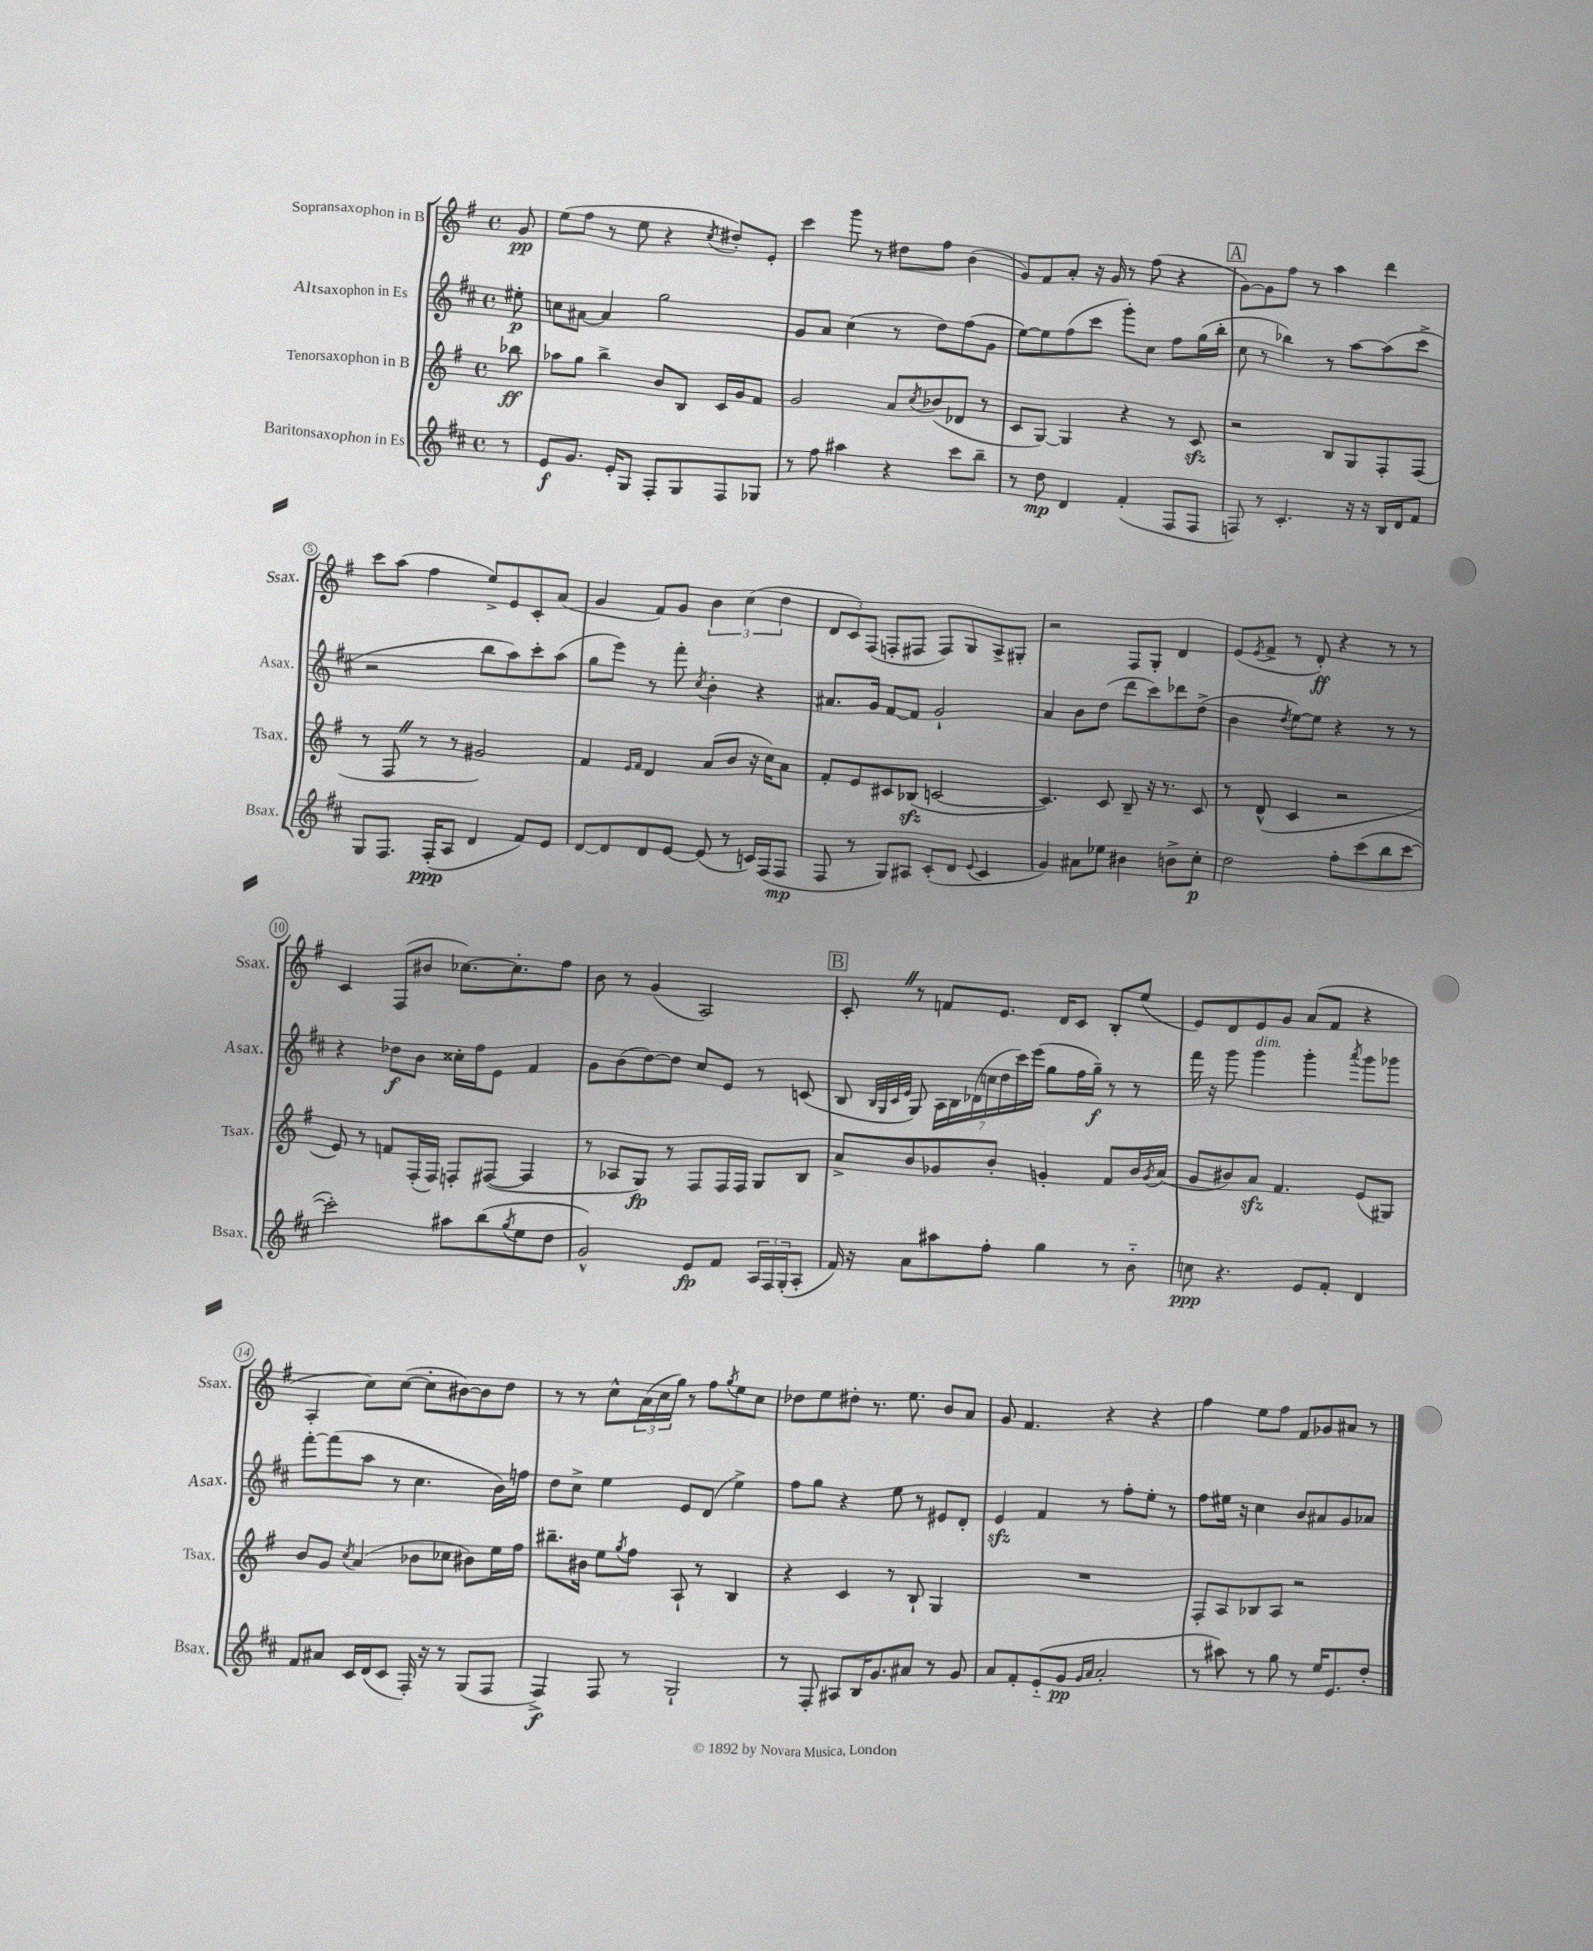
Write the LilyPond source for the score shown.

<<
\new StaffGroup <<
\new Staff = "s0" \with { instrumentName = "Sopransaxophon in B" shortInstrumentName = "Ssax." } {
    \clef treble \key g \major \defaultTimeSignature \time 4/4 \partial 8
    g'8\pp |
    e''8( fis''8 r8 e''8 r4 \acciaccatura { c''8 } dis''8-.) e'8-. |
    c'''4 g'''8 r8 dis''8 fis''8 b'4( |
    g'8) fis'8 a'8-. r16 g'16 r8 fis''8( r4 |
    \mark \markup { \box "A" } g'8~) g'8 fis''8 r8 a''4 d'''4 |
    c'''8 a''8( fis''4 e''8->) e'8 c'8-. a'8( |
    g'4 fis'8) g'8 \tuplet 3/2 { b'4 c''4( d''4 } |
    \tuplet 3/2 { d'8 c'8) fis8( } f8-. fis8 fis8) g8 a8-> gis8-. |
    r2 fis8 g8-. d'4 |
    e'8( \acciaccatura { e'8 } fis'8-> r8 d'8-.\ff) r4 r8 r8 |
    c'4 fis8( bis'8 ces''8.~) ces''8.-. fis''8 |
    b'8 r8 g'4( a2) |
    \mark \markup { \box "B" } c'8-. \once \override BreathingSign.text = \markup { \musicglyph "scripts.caesura.straight" } \breathe r8 f'8 e'8. d'16 c'8 b8-. e''8( |
    e'8) d'8 e'8 g'8 a'8( fis'8 r4 |
    a4-. c''8) c''8~( c''8-. bis'8~) bis'8 d''8 |
    r8 r8 c''8-^ \tuplet 3/2 { a'16( c''16 g''16) } r8 fis''8 \acciaccatura { g''8 } e''8 c''8 |
    des''8 e''8 dis''8-. r8. e''8. b'8 a'8 |
    g'8 fis'4. r4 r4 |
    fis''4 e''8 fis''8 fis'8 ges'8 ais'8 r8 \bar "|." |
}
\new Staff = "s1" \with { instrumentName = "Altsaxophon in Es" shortInstrumentName = "Asax." } {
    \clef treble \key d \major \defaultTimeSignature \time 4/4 \partial 8
    eis''8-.\p |
    c''8 ais'8~ ais'4 g''2 |
    g'8 a'8 cis''4( r8 d''8) fis''8( g'8 |
    e''8~) e''8 fis''8( cis'''8 g'''8-.) cis''8 fis''8 g''16( b''16-. |
    \mark \markup { \box "A" } cis''8 r8 bes''4) r8 a''8~ a''8( cis'''8-> |
    r2 b''8 a''8) cis'''8-. a''8( |
    g''8 e'''8) r8 fis'''8-. \acciaccatura { cis''8 } b'4-. r4 |
    ais'8. g'16 fis'8~ fis'8 g'2-! |
    a'4 b'8 d''8( d'''8 cis'''8) des'''8 d''8->( |
    b'4 \acciaccatura { d''8 } e''8~) e''8 r4 r8 r8 |
    r4 des''8\f b'8 cisis''16-. fis''16 e'8 fis'4 |
    g'8 b'8( d''8~) d''8 cis''8 e'8 r8 c'8( |
    \mark \markup { \box "B" } b8 \grace { b32 g32 cis'32 e'32 } g8) \tuplet 7/4 { a16 b16 des'16( c''16 d''16 cis'''16) e'''16( } g''8 fis''16 g''16--\f) r8 r8 |
    fis'''16 r16 g'''8 g'''4^\markup { \italic "dim." } g'''4-. \acciaccatura { a'''8 } g'''8 ges'''8 |
    fis'''8~-. fis'''8( a''8 r8 cis''4. b'16) f''16 |
    d''8 cis''8-> e''4 e'8 d'8( e''4->) |
    fis''8 g''8 r4 e''8 r8 eis'8 d'8-. |
    e'4\sfz fis'4 r8 fis''8-. e''8-. r8 |
    fis''8 eis''16 r16 cis''4 b'8 ais'8 g'8 aes'8 \bar "|." |
}
\new Staff = "s2" \with { instrumentName = "Tenorsaxophon in B" shortInstrumentName = "Tsax." } {
    \clef treble \key g \major \defaultTimeSignature \time 4/4 \partial 8
    bes''8\ff |
    aes''8 g''8 b''4-> b'8 b8 c'16 g'16 fis'8 |
    g'2 a'8 \acciaccatura { c''8 } bes'8( des'8 r8 |
    c'8 g8~) g4 r4 r8 c'8\sfz |
    \mark \markup { \box "A" } r2 b8 g8 fis8-. fis8( |
    r8 fis8 \once \override BreathingSign.text = \markup { \musicglyph "scripts.caesura.straight" } \breathe r8 r8 gis'2) |
    fis'4 \grace { e'16 fis'16 } d'4 a'8( b'8 r16 c''16) a'8 |
    fis'8-. e'8 cis'8 bes8\sfz( c'2~ |
    c'4.) c'8 b8-- r16 r8. c'8 |
    r8 d'8-^( c'4 r2 |
    e'8) r8 f'8 fis16-.( fis16) f8-. fis8~( fis4 |
    r8 aes8 g8\fp) r8 fis8 fis16 fis16 g8 b8 |
    \mark \markup { \box "B" } a'8-> b'8 ges'8 b'8-. g'4-. fis'8 b'16 \acciaccatura { g'8 } a'16( |
    g'8 bis'8) a'8\sfz fis'4. e'8( gis8) |
    b'8 g'8 \acciaccatura { c''8 } a'4( bes'8 ces''8 bis'8) e''16 fis''16 |
    bis''8.-- bis'16 e''8 \acciaccatura { g''8 } fis''8 a8-! r8 b4 |
    r4 c'4 r8 b8-! g4 |
    R1 |
    fis8-. a8 bes8 a8 r2 \bar "|." |
}
\new Staff = "s3" \with { instrumentName = "Baritonsaxophon in Es" shortInstrumentName = "Bsax." } {
    \clef treble \key d \major \defaultTimeSignature \time 4/4 \partial 8
    r8 |
    e'8\f g'8. e'16-. g8 fis8-. g8 fis8 ges8 |
    r8 fis''8 ais''4 r4 cis'''8 b''8-- |
    r8 d''8\mp d'4 fis'4-.( fis8 fis8 |
    \mark \markup { \box "A" } f8) r8 cis'4.-. r16 r16 b16 d'16 fis'8 |
    g8 fis8. fis16-.\ppp( a8 d'4 fis'8) e'8 |
    d'8~ d'8 d'8 e'8~ e'8( r8 c'16) fis16( fis8\mp |
    fis8 r8 g8) ais8 cis'8-.( d'8 \appoggiatura { e'8 } cis'4 |
    g'4) ais'8 ees''8 bis'4 b'8-> cis''8-.\p |
    d''2 fis''8-. cis'''8( b''8 cis'''8~ |
    cis'''2-.) ais''8 b''8( \acciaccatura { g''8 } e''8 d''8 |
    g'2-^) e'8\fp fis'8 \tuplet 3/2 { a16 fis16 g16-.( } a8-. |
    \mark \markup { \box "B" } fis'16) r16 a'8 ais''8 fis''8-. g''4 r8 b'8-_ |
    c''8\ppp r4. e'8 fis'8-. d'4 |
    fis'8 ais'8 cis'16 d'16( cis'8 fis16-.) r16 r8 g8( fis8 |
    fis4->\f) fis8 r8 g2-! |
    r8 fis8-. ais8 b16 g'8. ais'8 r8 g'8 |
    a'8 fis'8-. e'8-_( g'8\pp \grace { g'16 a'16 } a'2-. |
    r8 ais''8) r8 g''8 r8 e''16 e'8. d''8-. \bar "|." |
}
>>
>>
\layout { \context { \Score \override BarNumber.stencil = #(make-stencil-circler 0.1 0.3 ly:text-interface::print) } }
